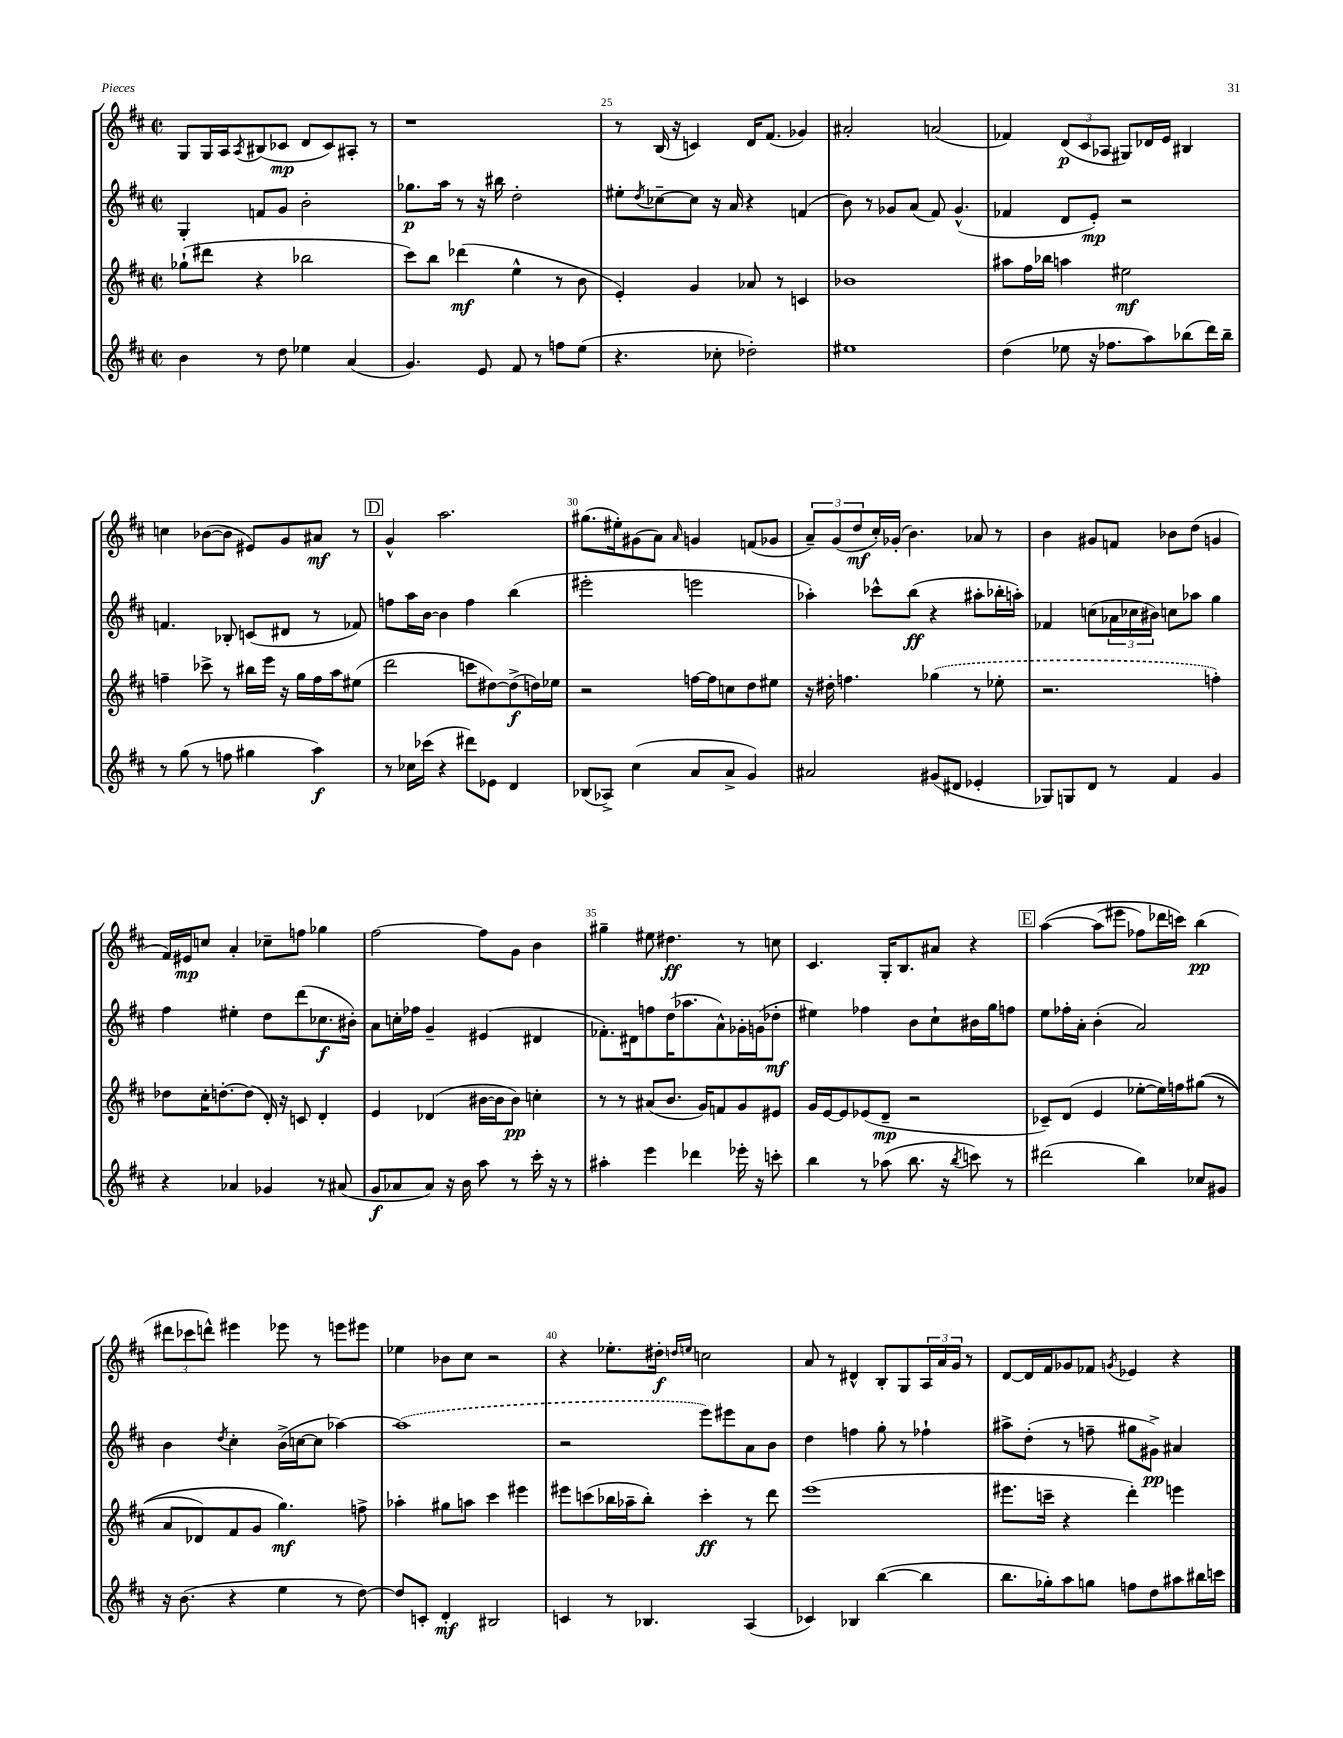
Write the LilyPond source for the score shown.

<<
\new StaffGroup <<
\new Staff = "s0" {
    \clef treble \key d \major \defaultTimeSignature \time 2/2
    g8 g16 a16 \acciaccatura { a8 } bis8( ces'8\mp d'8 ces'8) ais8-. r8 |
    r1 |
    r8 b16( r16 c'4) d'16 fis'8.( ges'4) |
    ais'2-. a'2( |
    fes'4) \tuplet 3/2 { d'8\p( cis'8 aes8 } gis8) des'16 e'16 bis4 |
    c''4 bes'8~( bes'8 eis'8) g'8 ais'8\mf r8 |
    \mark \markup { \box "D" } g'4-^ a''2. |
    gis''8.( eis''16-.) gis'8( a'8) \grace { a'16 } g'4 f'8( ges'8 |
    \tuplet 3/2 { a'8--) g'8( d''8\mf } cis''16-.) ges'16-.( b'4.) aes'8 r8 |
    b'4 gis'8 f'8 bes'8 d''8( g'4 |
    fis'16) eis'16\mp c''8 a'4-. ces''8-- f''8 ges''4 |
    fis''2~ fis''8 g'8 b'4 |
    gis''4-- eis''8 dis''4.\ff r8 c''8 |
    cis'4. g16-. b8. ais'8 r4 |
    \mark \markup { \box "E" } a''4~\( a''8( eis'''8 fes''8) des'''16 c'''16\) b''4\pp( |
    \tuplet 3/2 { dis'''8 ces'''8 d'''8-^) } eis'''4 ees'''8 r8 e'''8 eis'''8 |
    ees''4 bes'8 cis''8 r2 |
    r4 ees''8.-. dis''16-.\f \grace { d''16 e''16 } c''2 |
    a'8 r8 dis'4-^ b8-. g8 \tuplet 3/2 { a16 a'16 g'16 } r8 |
    d'8~ d'16 fis'16 ges'8 fes'8 \acciaccatura { g'8 } ees'4 r4 \bar "|." |
}
\new Staff = "s1" {
    \clef treble \key d \major \defaultTimeSignature \time 2/2
    g4-. f'8 g'8 b'2-. |
    ges''8.\p a''16 r8 r16 bis''16 d''2-. |
    eis''8-. \acciaccatura { d''8 } ces''8~-- ces''8 r16 a'16 r4 f'4( |
    b'8) r8 ges'8 a'8( fis'8) ges'4.-^( |
    fes'4 d'8 e'8-.\mp) r2 |
    f'4. bes8-. c'8( dis'8 r8 fes'8) |
    \mark \markup { \box "D" } f''8 a''16 b'16~ b'4 f''4 b''4( |
    eis'''2-. e'''2 |
    aes''4-.) ces'''8-^ b''8\ff( r4 ais''8-. bes''16-. a''16-.) |
    fes'4 c''8( \tuplet 3/2 { aes'16 ces''16 bis'16) } c''8 aes''8 g''4 |
    fis''4 eis''4-. d''8 d'''8( ces''8.\f bis'16-.) |
    a'8 c''16-. fes''16 g'4-- eis'4( dis'4 |
    fes'8.-.) dis'16 f''8 d''16( aes''8. a'8-^) ges'16-. g'16( des''8-.\mf |
    eis''4) fes''4 b'8 cis''8-! bis'16 g''16 f''8 |
    \mark \markup { \box "E" } e''8 fes''16-. a'16-. b'4-.( a'2) |
    b'4 \acciaccatura { d''8 } cis''4-. b'16->( c''16~ c''8 aes''4~) |
    \once \slurDashed aes''1( |
    r2 e'''8) eis'''8 a'8 b'8 |
    d''4 f''4 g''8-. r8 fes''4-! |
    ais''8-> d''8-.( r8 f''8-- gis''8 gis'8->\pp) ais'4 \bar "|." |
}
\new Staff = "s2" {
    \clef treble \key d \major \defaultTimeSignature \time 2/2
    ges''8-!( dis'''8 r4 bes''2 |
    cis'''8) b''8 des'''4\mf( e''4-^ r8 b'8 |
    e'4-.) g'4 aes'8 r8 c'4 |
    bes'1 |
    ais''8 fis''16 bes''16 a''4 eis''2\mf |
    f''4-- ces'''8-> r8 bis''16 e'''16 r16 g''16 f''16 a''16 eis''8( |
    \mark \markup { \box "D" } d'''2 c'''8 dis''8~) dis''8->\f( d''16) ees''16 |
    r2 f''16~ f''16 c''8 d''8 eis''8 |
    r16 dis''16-. f''4. \once \slurDashed ges''4( r8 ees''8-. |
    r2. f''4-.) |
    des''8 cis''16-. d''8.~-. d''8( d'16-.) r16 c'8 d'4-. |
    e'4 des'4( bis'16~ bis'16 bis'8\pp) c''4-. |
    r8 r8 ais'8( b'8. g'16) f'8 g'8 eis'8 |
    g'16 e'16~ e'8 ees'8( d'8--\mp r2 |
    \mark \markup { \box "E" } ces'8--) d'8( e'4 ees''8~-. ees''16) f''16 gis''8(\( r8 |
    a'8 des'8) fis'8 g'8 g''4.\mf\) f''8-> |
    aes''4-. gis''8 a''8 cis'''4 eis'''4 |
    eis'''8 c'''8( bes''16 aes''16-- bes''8-.) c'''4-.\ff r8 d'''8 |
    e'''1( |
    eis'''8. c'''16-- r4 d'''4-.) e'''4 \bar "|." |
}
\new Staff = "s3" {
    \clef treble \key d \major \defaultTimeSignature \time 2/2
    b'4 r8 d''8 ees''4 a'4( |
    g'4.) e'8 fis'8 r8 f''8 e''8( |
    r4. ces''8-. des''2-.) |
    eis''1 |
    d''4( ees''8 r16 fes''8. a''8) bes''8( d'''16) bes''16-- |
    r8 g''8( r8 f''8 gis''4 a''4\f) |
    \mark \markup { \box "D" } r8 ces''16 ces'''16( r4 dis'''8) ees'8 d'4 |
    bes8( aes8->) cis''4( a'8 a'8-> g'4) |
    ais'2 gis'8( dis'8 ees'4-. |
    ges8) g8 d'8 r8 fis'4 g'4 |
    r4 aes'4 ges'4 r8 ais'8( |
    g'8\f aes'8 aes'8) r16 b'16 a''8 r8 cis'''16-. r16 r8 |
    ais''4-. e'''4 des'''4 ees'''16-. r16 c'''8-. |
    b''4 r8 aes''8( b''8. r16 \acciaccatura { b''8 } c'''8) r8 |
    \mark \markup { \box "E" } dis'''2( b''4) ces''8 gis'8 |
    r16 b'8.( r4 e''4 r8 d''8~) |
    d''8 c'8-. d'4-.\mf bis2 |
    c'4 r8 bes4. a4( |
    ces'4) bes4 b''4~( b''4 |
    b''8. ges''16-.) a''8 g''8 f''8 d''8 ais''8 bis''16 c'''16 \bar "|." |
}
>>
>>
\layout { \context { \Score currentBarNumber = #23 \override BarNumber.break-visibility = ##(#f #t #t) barNumberVisibility = #(every-nth-bar-number-visible 5) } }
